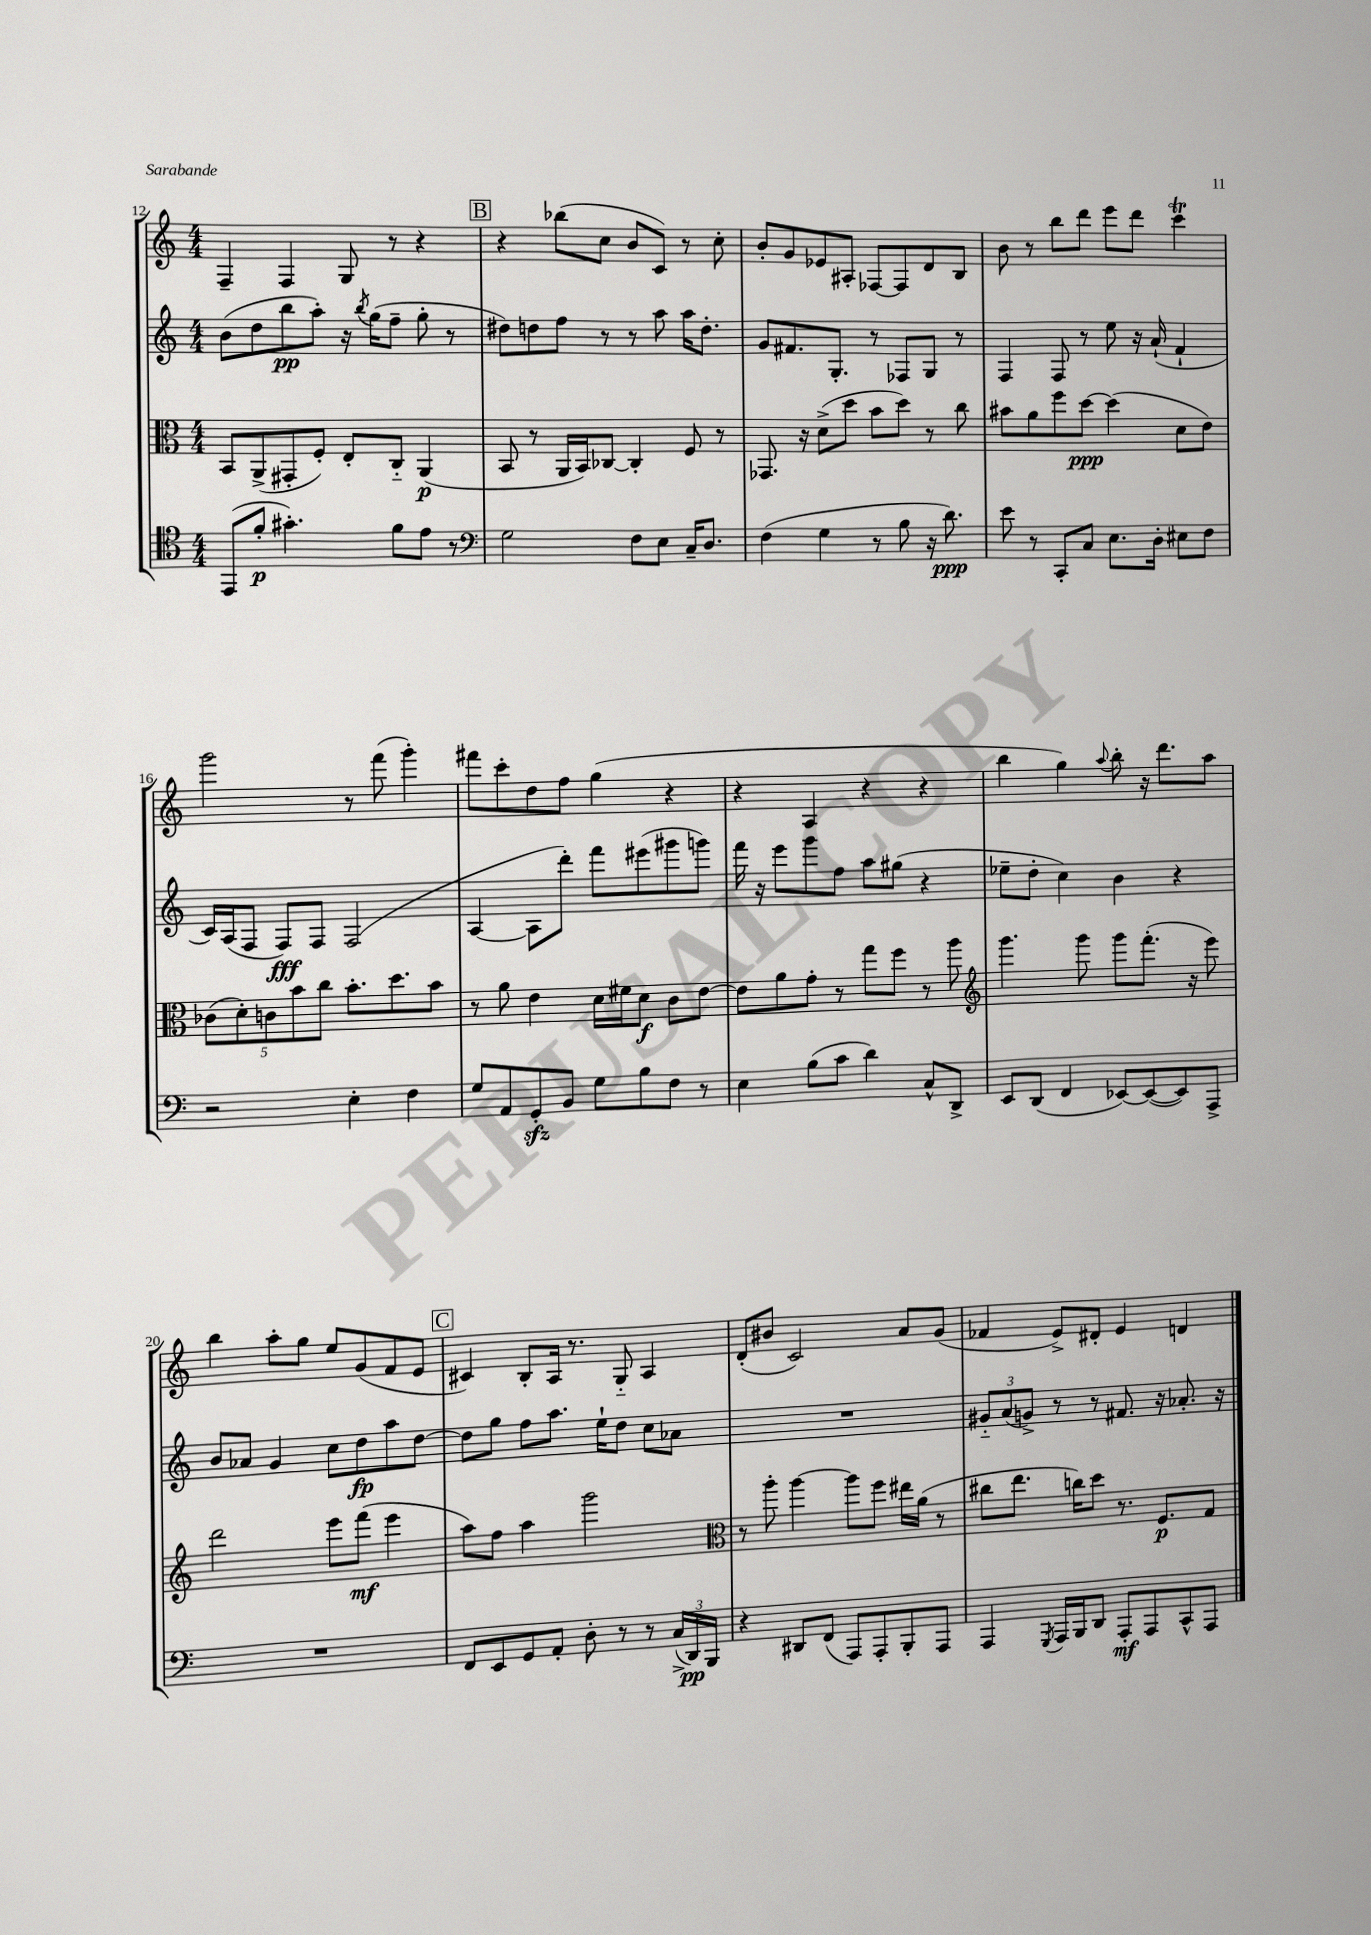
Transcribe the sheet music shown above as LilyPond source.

<<
\new StaffGroup <<
\new Staff = "s0" {
    \clef treble \key c \major \numericTimeSignature \time 4/4
    f4-- f4 g8 r8 r4 |
    \mark \markup { \box "B" } r4 bes''8( c''8 b'8 c'8) r8 c''8-. |
    b'8-. g'8 ees'8 ais8-. fes8~ fes8 d'8 b8 |
    b'8 r8 b''8 d'''8 e'''8 d'''8 c'''4\trill |
    g'''2 r8 f'''8( g'''4-.) |
    fis'''8 c'''8-. d''8 f''8 g''4( r4 |
    r4 a4 r4 r4 |
    b''4 g''4) \appoggiatura { a''8 } b''8-. r16 d'''8. a''8 |
    b''4 a''8-. g''8 e''8 g'8( f'8 e'8 |
    \mark \markup { \box "C" } cis'4) b8-. a16 r8. g8-_ a4 |
    d'8-.( bis'8 c'2) a'8 g'8( |
    fes'4 e'8->) dis'8-. e'4 d'4 \bar "|." |
}
\new Staff = "s1" {
    \clef treble \key c \major \numericTimeSignature \time 4/4
    b'8( d''8 b''8\pp a''8-.) r16 \acciaccatura { b''8 } g''16( f''8-- g''8-. r8 |
    \mark \markup { \box "B" } dis''8) d''8 f''8 r8 r8 a''8 a''16 d''8.-. |
    g'8 fis'8. g8.-. r8 fes8 g8 r8 |
    f4 f8 r8 e''8 r16 a'16-!( f'4-! |
    c'16) a16( f8 f8\fff) f8 f2( |
    a4~ a8 d'''8-.) f'''8 eis'''8( gis'''8 g'''8) |
    f'''16 r16 e'''8 g'''8 f''8 a''8 gis''8( r4 |
    ees''8-- d''8-. c''4) b'4 r4 |
    b'8 aes'8 g'4 c''8 d''8\fp a''8 d''8~ |
    \mark \markup { \box "C" } d''8 g''8 f''8 a''8. e''16-! d''8 c''8 aes'8 |
    R1 |
    \tuplet 3/2 { gis'8-_ a'8( g'8->) } r8 r8 fis'8. r16 aes'8.-. r16 \bar "|." |
}
\new Staff = "s2" {
    \clef alto \key c \major \numericTimeSignature \time 4/4
    b,8 a,8->( gis,8-. f8-.) e8-. c8-_ a,4\p( |
    \mark \markup { \box "B" } b,8 r8 a,16 b,16) ces8~ ces4-. f8 r8 |
    ges,8. r16 d'8->( d''8 b'8 d''8) r8 c''8 |
    bis'8 a'8 f''8 d''8~\ppp d''4( d'8 e'8) |
    \tuplet 5/4 { ces'8( d'8-.) c'8 b'8 c''8 } b'8.-. d''8. b'8 |
    r8 a'8 e'4 d'16 fis'16 d'8\f c'8 e'8~ |
    e'8 a'8 g'8-. r8 g''8 f''8 r8 a''8 |
    \clef treble g'''4. g'''8 g'''8 f'''8.-.( r16 e'''8) |
    d'''2 e'''8 f'''8\mf( e'''4 |
    \mark \markup { \box "C" } a''8) f''8 a''4 g'''2 |
    \clef alto r8 a''8-. a''4~ a''8 f''8 eis''16 a'16( r8 |
    cis''8 e''8. c''16) d''8 r8. f8.\p g8 \bar "|." |
}
\new Staff = "s3" {
    \clef tenor \key c \major \numericTimeSignature \time 4/4
    e,8( f'8-.\p gis'4.-.) f'8 e'8 r8 |
    \mark \markup { \box "B" } \clef bass g2 f8 e8 c16-- d8. |
    f4( g4 r8 b8 r16 d'8.\ppp) |
    e'8 r8 c,8-. c8 e8. d16-. eis8 f8 |
    r2 e4-. f4 |
    g8 a,8 g,8-.\sfz b,8 g8 b8 f8 r8 |
    e4 b8( c'8 d'4) c8-^ d,8-> |
    e,8 d,8( f,4 ees,8~) ees,8~( ees,8) a,,8-> |
    R1 |
    \mark \markup { \box "C" } f,8 e,8 g,8 a,8-. d8-. r8 r8 \tuplet 3/2 { c16->( d,16\pp) b,,16 } |
    r4 dis,8 f,8( a,,8) a,,8-. b,,8-. a,,8 |
    a,,4 \acciaccatura { g,,8 } a,,16 b,,16 d,8 a,,8-.\mf a,,8 c,8-^ a,,8 \bar "|." |
}
>>
>>
\layout { \context { \Score currentBarNumber = #12 } }
